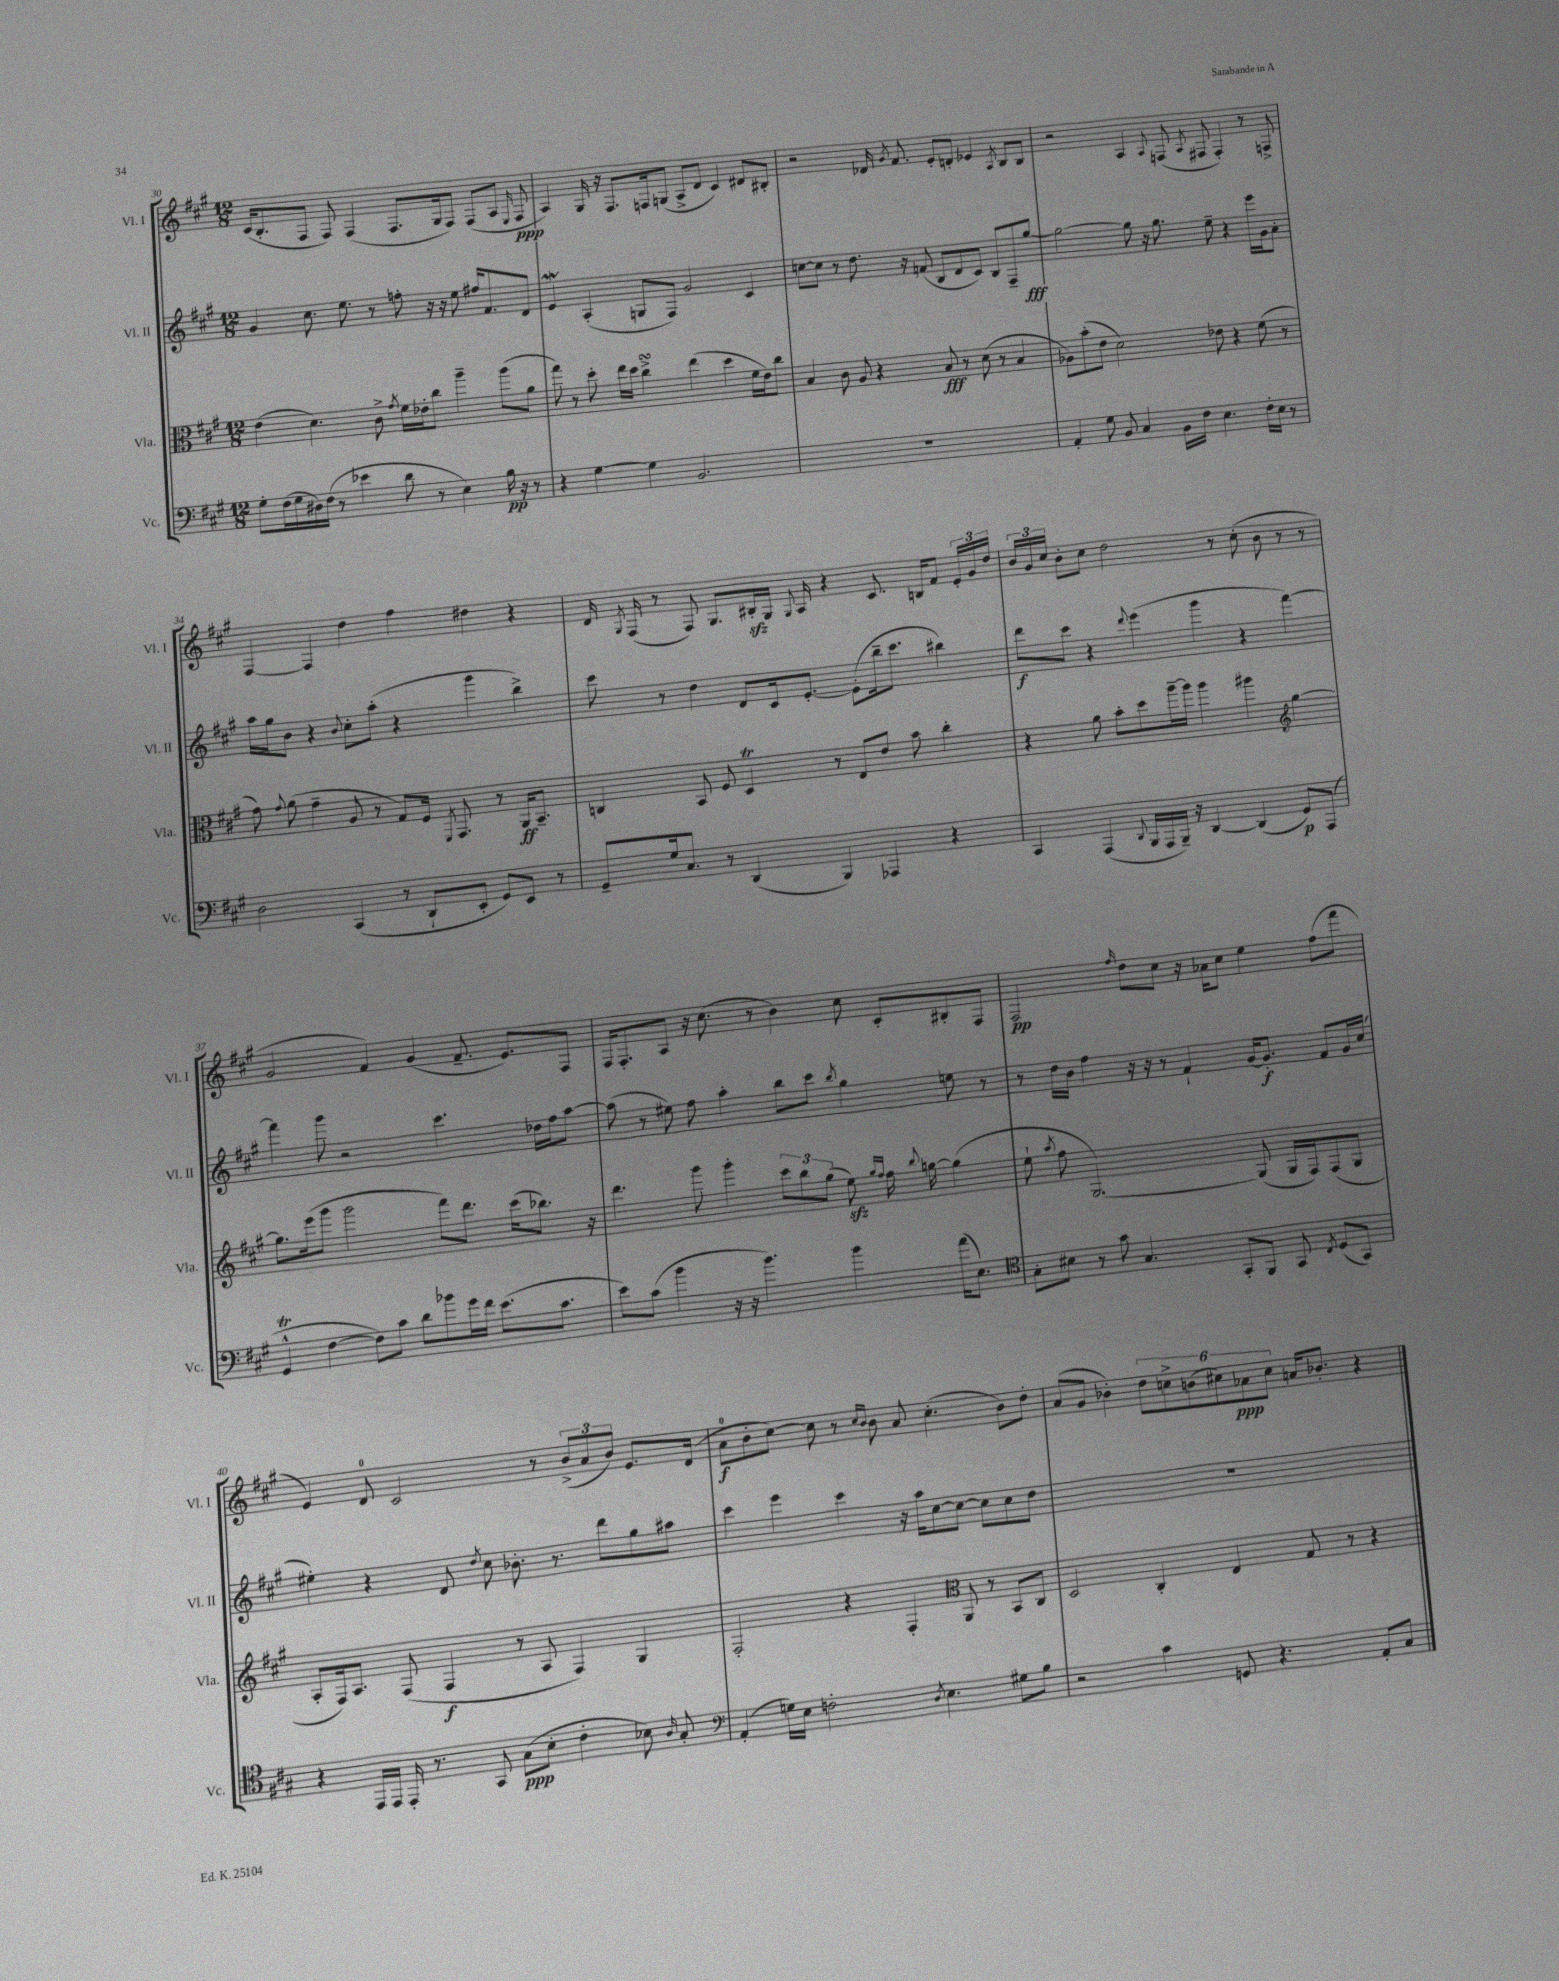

**kern	**dynam	**kern	**dynam	**kern	**dynam	**kern	**dynam
*part4	*part4	*part3	*part3	*part2	*part2	*part1	*part1
*staff4	*staff4	*staff3	*staff3	*staff2	*staff2	*staff1	*staff1
*I"Vc.	*	*I"Vla.	*	*I"Vl. II	*	*I"Vl. I	*
*I'Vc.	*	*I'Vla.	*	*I'Vl. II	*	*I'Vl. I	*
*clefF4	*	*clefC3	*	*clefG2	*	*clefG2	*
*k[f#c#g#]	*	*k[f#c#g#]	*	*k[f#c#g#]	*	*k[f#c#g#]	*
*M12/8	*	*M12/8	*	*M12/8	*	*M12/8	*
=30	=30	=30	=30	=30	=30	=30	=30
8G#'\L	.	(4e\	.	4g#/	.	(16c#/KL	.
.	.	.	.	.	.	8.B'/	.
(16F#\L	.	.	.	.	.	.	.
16G#\	.	.	.	.	.	.	.
16D#X\)	.	4.d\)	.	8.cc#\	.	8F#/J	.
(16F#\JJ	.	.	.	.	.	.	.
8r	.	.	.	.	.	8F#/)	.
.	.	.	.	8.ee\	.	.	.
4e-X\	.	.	.	.	.	(4F#/	.
.	.	8c#^\	.	8r	.	.	.
.	.	8qg#/	.	.	.	.	.
8d\	.	16f#\LL	.	8ffn'\	.	8.F#/L	.
.	.	16e-X'\J	.	.	.	.	.
8r	.	8cc#\J	.	16r	.	.	.
.	.	.	.	16r	.	16G#/k	.
4E\)	.	4aa~\	.	8ee\	.	8F#/J)	.
.	.	.	.	16ff#X/KL	.	(8F#/L	.
.	.	.	.	8.f#/	.	.	.
16B\	pp	(8aa\L	.	.	.	8A/J	.
16r	.	.	.	.	.	.	.
.	.	.	.	.	.	16qqE/	.
8r	.	8a\J	.	8d/J	.	8F#/	ppp
=31	=31	=31	=31	=31	=31	=31	=31
4r	.	8gg#\)	.	4eW/	.	4A/)	.
.	.	8r	.	.	.	.	.
[4G#\	.	8dd'\	.	(4A'/	.	16G#/	.
.	.	.	.	.	.	16r	.
.	.	16ee\LL	.	.	.	8.F#/L	.
.	.	16dd\JJ	.	.	.	.	.
4G#\]	.	4cc#sSsS^\	.	8Gn/L	.	.	.
.	.	.	.	.	.	16Fn/k	.
.	.	.	.	8F#/J)	.	(8Gn/J	.
2.BB/	.	(4ee\	.	2g#/	.	8A^/L	.
.	.	.	.	.	.	8d/J	.
.	.	4dd\	.	.	.	4c#/)	.
.	.	16f#\LL	.	4c#/	.	8d#X/L	.
.	.	16e\J)	.	.	.	.	.
.	.	8cc#\J	.	.	.	8B#X'/J	.
=32	=32	=32	=32	=32	=32	=32	=32
1.r	.	4B/	.	[8ccn\L	.	2r	.
.	.	.	.	8cc\J]	.	.	.
.	.	8c#\	.	8r	.	.	.
.	.	8A/	.	8.dd\	.	.	.
.	.	4r	.	.	.	16d-X/	.
.	.	.	.	.	.	8qg#/	.
.	.	.	.	16r	.	8.f#/	.
.	.	.	.	(8fn/	.	.	.
.	.	8B/	fff	8B/L	.	8e'/L	.
.	.	8r	.	8d/	.	8dn'/J	.
.	.	(8d\	.	8c#/J)	.	4e-X/	.
.	.	8r	.	8B/L	.	.	.
.	.	.	.	.	.	8qA/	.
.	.	4B/	.	8F#~/	.	8B/L	.
.	.	.	.	[8gg#/J	fff	8B/J	.
=33	=33	=33	=33	=33	=33	=33	=33
4AA'/	.	8A-X\L)	.	2gg#\_	.	2r	.
.	.	(8b'\	.	.	.	.	.
8G#\	.	8e\J	.	.	.	.	.
8BB/	.	2d\)	.	.	.	.	.
4C#/	.	.	.	8gg#\]	.	4A/	.
.	.	.	.	16r	.	.	.
.	.	.	.	8.gg#\	.	.	.
.	.	.	.	.	.	8qqA/	.
16BB\LL	.	.	.	.	.	(8Fn/	.
16F#\JJ	.	.	.	.	.	.	.
.	.	.	.	.	.	8qA/	.
4.E\	.	8e-X\	.	8ee~\	.	8F#X/	.
.	.	4r	.	4r	.	4F#'/)	.
16F#'\LL	.	(8f#\	.	16eee\LL	.	8r	.
16E\JJ	.	.	.	16g#\J	.	.	.
8r	.	8r	.	8a'\J	.	8Fn^/	.
!!LO:LB:g=z
=34	=34	=34	=34	=34	=34	=34	=34
2D\	.	8g#\)	.	16aa\LL	.	[4F#/	.
.	.	.	.	16gg#\J	.	.	.
.	.	8qqg#/	.	.	.	.	.
.	.	(8a\	.	8b\J	.	.	.
.	.	4g#~\	.	4r	.	4F#/]	.
.	.	.	.	8qqb/	.	.	.
(4CC#/	.	8A/	.	8cc#'\L	.	4dd\	.
.	.	8r	.	(8aa'\J	.	.	.
8r	.	8G#/L)	.	4r	.	4ff#\	.
8DD`/L	.	16F#/Jk	.	.	.	.	.
.	.	8qFF#/	.	.	.	.	.
.	.	8.GG#/	.	.	.	.	.
8EE'/J	.	.	.	4ggg#\	.	4dd#X\	.
8GG#/L)	.	8r	.	.	.	.	.
8EE/J	.	16AA/KL	ff	4bb^\)	.	4r	.
.	.	8.BB~/J	.	.	.	.	.
8r	.	.	.	.	.	.	.
=35	=35	=35	=35	=35	=35	=35	=35
8GG#~/L	.	4Cn/	.	8ccc#\	.	16d/	.
.	.	.	.	.	.	8qG#/	.
.	.	.	.	.	.	(16F#/	.
16G#/k	.	.	.	8r	.	8r	.
8.C#/J	.	.	.	.	.	.	.
.	.	8BB/	.	4dd\	.	8F#/)	.
8r	.	8F#/	.	.	.	8.G#/L	.
(4DD/	.	4DT/	.	8d/L	.	.	.
.	.	.	.	.	.	16B#Xzz'/L	.
.	.	.	.	16c#/k	.	16G#/JJ	.
.	.	.	.	.	.	8qqG#/	.
.	.	.	.	[8.e'/J	.	16A/	.
4BBB/)	.	8r	.	.	.	4r	.
.	.	8E/L	.	(8e'\L]	.	.	.
4AAA-X/	.	8e/J	.	16bb~\k	.	8.c#/	.
.	.	.	.	8.ccc#\J	.	.	.
.	.	8b\	.	.	.	.	.
.	.	.	.	.	.	16Bn/KL	.
4r	.	4cc#'\	.	4bb#X\)	.	8f#/J	.
.	.	.	.	.	.	24e'/LL	.
.	.	.	.	.	.	24g#/	.
.	.	.	.	.	.	24dd/JJ	.
=36	=36	=36	=36	=36	=36	=36	=36
4CC#/	.	4r	.	8ddd\L	f	24b/LL	.
.	.	.	.	.	.	24g#/	.
.	.	.	.	.	.	24cc#/JJ	.
.	.	.	.	8ccc#\J	.	8b'\L	.
(4AAA/	.	8a\	.	4r	.	8cc#\J	.
.	.	8b'\L	.	.	.	2dd\	.
8qqDD/	.	.	.	8qqddd/	.	.	.
16BBB/LL	.	8dd\	.	(4eee\	.	.	.
16AAA/	.	.	.	.	.	.	.
16BBB~/JJ)	.	[16aa~\L	.	.	.	.	.
16r	.	16aa\JJ]	.	.	.	.	.
[4DD/	.	4aa\	.	4ggg#\	.	.	.
.	.	.	.	.	.	8r	.
(4DD/]	.	4aa#X\	.	4r	.	(8cc#'\	.
.	.	.	.	.	.	8b\	.
*	*	*clefG2	*	*	*	*	*
8GG#/L)	p	[4gg#\	.	[4fff#\)	.	8r	.
(8AAA/J	.	.	.	.	.	8r	.
!!LO:LB:g=z
=37	=37	=37	=37	=37	=37	=37	=37
4GG#t^^/	.	8.gg#\L]	.	4fff#\]	.	2g#/	.
.	.	(16eee\k	.	.	.	.	.
[4F#\	.	8ggg#\J	.	8ggg#\	.	.	.
.	.	2ggg#\	.	2r	.	.	.
8F#\L])	.	.	.	.	.	4f#/)	.
8c#\J	.	.	.	.	.	.	.
8d\L	.	.	.	.	.	(4g#/	.
8b-X\	.	8fff#\L)	.	4.ccc#\	.	.	.
16g#\L	.	8.ddd\J	.	.	.	8.f#~/	.
16f#\JJ	.	.	.	.	.	.	.
(8.e\L	.	.	.	.	.	.	.
.	.	(16ccc#\KL	.	.	.	8.e/L)	.
.	.	8.bb-X\J)	.	16dd-X\LL	.	.	.
8.c#\J	.	.	.	16ff#\J	.	.	.
.	.	.	.	[8aa\J	.	8F#/J	.
.	.	16r	.	.	.	.	.
=38	=38	=38	=38	=38	=38	=38	=38
8e\L)	.	4.ddd\	.	(8aa\]	.	16F#/KL	.
.	.	.	.	.	.	8.F#'/	.
(8c#\J	.	.	.	8r	.	.	.
4b\	.	.	.	8ee#X\)	.	8A/J	.
.	.	8ggg#\	.	8ff#\	.	16r	.
.	.	.	.	.	.	(8.cc#\	.
16r	.	4ggg#'\	.	4aa'\	.	.	.
16r	.	.	.	.	.	.	.
4.b\)	.	.	.	.	.	8r	.
.	.	12ccc#\L	.	8bb\L	.	4b\)	.
.	.	12bb\	.	.	.	.	.
.	.	.	.	8ccc#\J	.	.	.
.	.	(12gg#\J	.	.	.	.	.
.	.	.	.	8qbb/	.	.	.
4b\	.	8eezz\)	.	4gg#\	.	8cc#\	.
.	.	16qqgg#/LL	.	.	.	.	.
.	.	16qqff#/JJ	.	.	.	.	.
.	.	16ff#\	.	.	.	8c#'/L	.
.	.	8qqbb/	.	.	.	.	.
.	.	[16ggn\	.	.	.	.	.
(16a\KL	.	(4gg\]	.	8een\	.	8B#X'/	.
8.E\J)	.	.	.	.	.	.	.
.	.	.	.	8r	.	8F#/J	.
=39	=39	=39	=39	=39	=39	=39	=39
*clefC4	*	*	*	*	*	*	*
8G#'\L	.	8ee`\	.	8r	.	2F#/	pp
.	.	8qaa/	.	.	.	.	.
8B#X\J	.	8ff#\	.	16dd\LL	.	.	.
.	.	.	.	16b\JJ	.	.	.
8r	.	[2.G#/)	.	4ff#\	.	.	.
8g#\	.	.	.	.	.	.	.
.	.	.	.	.	.	16qqff#/	.
4.G#/	.	.	.	16r	.	8dd\L	.
.	.	.	.	16r	.	.	.
.	.	.	.	8r	.	8cc#\J	.
.	.	.	.	4f#`/	.	16r	.
.	.	.	.	.	.	16a-X\KL	.
8GG#'/L	.	.	.	.	.	8cc#\J	.
8FF#/J	.	(8G#/]	.	[16g#/KL	.	4ee\	.
.	.	.	.	8.g#'/J]	f	.	.
8GG#/	.	16G#/LL	.	.	.	.	.
.	.	16F#/J)	.	.	.	.	.
8qC#/	.	.	.	.	.	.	.
(8D/L	.	(8F#/	.	8f#/L	.	(8ff#\L	.
8GG#/J)	.	8G#/J	.	16g#/L	.	8fff#\J	.
.	.	.	.	(16cc#/JJ	.	.	.
!!LO:LB:g=z
=40	=40	=40	=40	=40	=40	=40	=40
4r	.	8A'/L	.	4ee#X'\)	.	4e/)	.
.	.	16F#/k)	.	.	.	.	.
.	.	8.A/J	.	.	.	.	.
16EE/LL	.	.	.	4r	.	8d/	.
16EE/JJ	.	.	.	.	.	.	.
16EE'/	.	(8F#/	.	.	.	2c#/	.
8.r	.	.	.	.	.	.	.
.	.	4F#/	f	8d/	.	.	.
.	.	.	.	8qdd/	.	.	.
8GG#/	.	.	.	8cc#\	.	.	.
(8G#\L	ppp	8r	.	8.b-X'\	.	.	.
8B'\J	.	8A/	.	.	.	8r	.
.	.	.	.	8.r	.	.	.
4c#'\	.	4F#/)	.	.	.	(12b^/L	.
.	.	.	.	.	.	12a/	.
.	.	.	.	8ddd\L	.	.	.
.	.	.	.	.	.	12b/J)	.
8B-X\)	.	4G#/	.	8gg#\	.	8.e/L	.
16qqA/	.	.	.	.	.	.	.
8G#'/	.	.	.	8aa#X\J	.	.	.
.	.	.	.	.	.	(16d/Jk	.
=41	=41	=41	=41	=41	=41	=41	=41
*clefF4	*	*	*	*	*	*	*
(4AA'/	.	2F#'/	.	4ccc#\	.	8a\L	f
.	.	.	.	.	.	8b'\	.
16Gn\LL)	.	.	.	4eee\	.	[8cc#\J)	.
16E\JJ	.	.	.	.	.	.	.
2Fn'\	.	.	.	.	.	8cc#\]	.
.	.	4r	.	4ccc#\	.	8r	.
.	.	.	.	.	.	16qqcc#/LL	.
.	.	.	.	.	.	16qqb/JJ	.
.	.	.	.	.	.	8b\	.
.	.	4F#'/	.	16r	.	8a/	.
.	.	.	.	16aa\KL	.	.	.
8qD/	.	.	.	.	.	.	.
4.E\	.	.	.	[8cc#\	.	(4.cc#'\	.
*	*	*clefC3	*	*	*	*	*
.	.	8AA/	.	8cc#\J_	.	.	.
.	.	8r	.	8cc#\L]	.	.	.
8G#X\L	.	8BB/L	.	8cc#\	.	8b\L)	.
8B\J	.	8C#/J	.	8dd\J	.	8dd'\J	.
=42	=42	=42	=42	=42	=42	=42	=42
2r	.	2D/	.	1.r	.	(8a/L	.
.	.	.	.	.	.	8g#/J	.
.	.	.	.	.	.	4b-X'\)	.
4c#\	.	4C#'/	.	.	.	12dd\L	.
.	.	.	.	.	.	12ccn^\	.
.	.	.	.	.	.	(12bn\	.
8GGn/	.	4E/	.	.	.	12cc#X\)	.
.	.	.	.	.	.	12a-X\	ppp
4.r	.	.	.	.	.	.	.
.	.	.	.	.	.	12cc#\J	.
.	.	8G#/	.	.	.	16an/KL	.
.	.	.	.	.	.	8.b-X'/J	.
.	.	8r	.	.	.	.	.
8AA'/L	.	4r	.	.	.	4r	.
8C#/J	.	.	.	.	.	.	.
==	==	==	==	==	==	==	==
*-	*-	*-	*-	*-	*-	*-	*-
